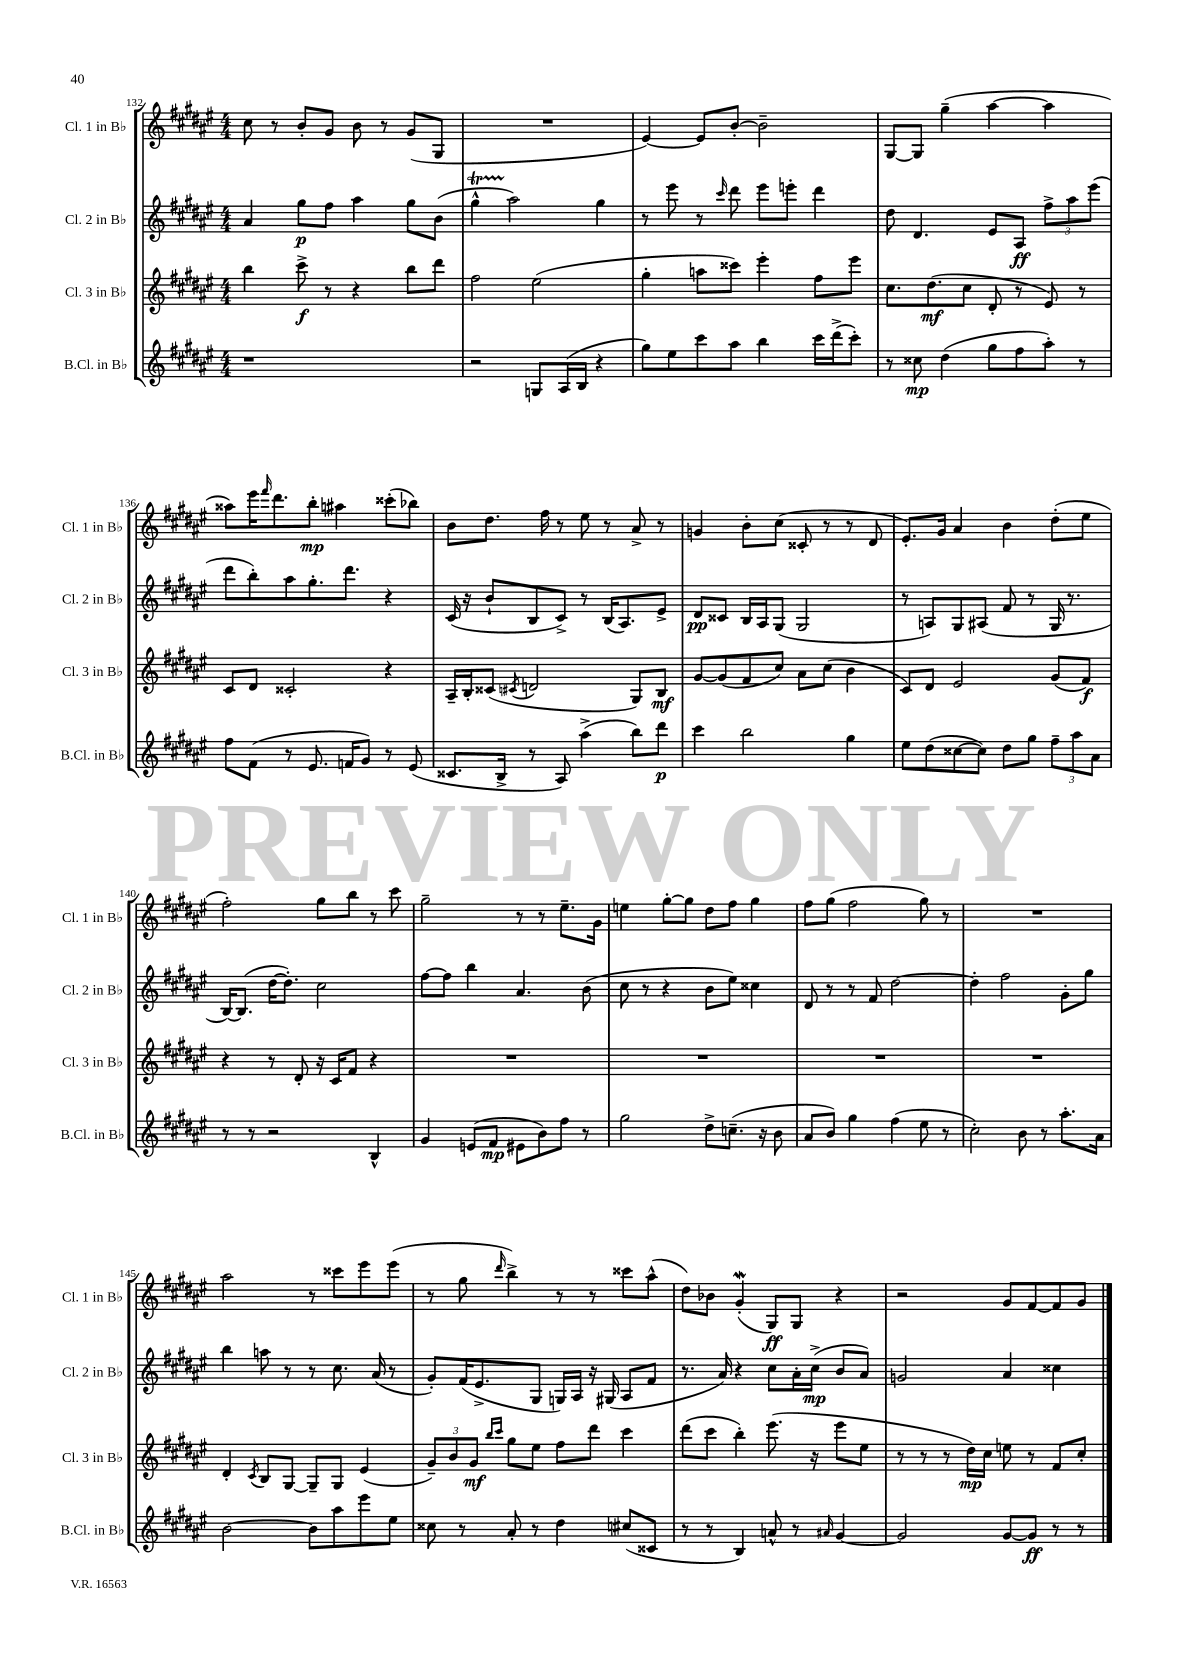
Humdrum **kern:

**kern	**kern	**kern	**kern
*staff4	*staff3	*staff2	*staff1
*clefG2	*clefG2	*clefG2	*clefG2
*k[f#c#g#d#a#e#]	*k[f#c#g#d#a#e#]	*k[f#c#g#d#a#e#]	*k[f#c#g#d#a#e#]
*M4/4	*M4/4	*M4/4	*M4/4
1r	4bb\	4a#/	8cc#\
.	.	.	8r
.	8ccc#^\	8gg#\L	8b'/L
.	8r	8ff#\J	8g#/J
.	4r	4aa#\	8b\
.	.	.	8r
.	8bb\L	8gg#\L	(8g#/L
.	8ddd#\J	(8b\J	8G#/J
=	=	=	=
2r	2ff#\	4gg#^^\	1r
.	.	2aa#\)	.
8G/L	(2ee#\	.	.
(16A#/L	.	.	.
16B/JJ	.	.	.
4r	.	4gg#\	.
=	=	=	=
8gg#\L)	4gg#'\	8r	[4e#/)
8ee#\	.	8eee#\	.
8ccc#\	8aa\L	8r	8e#/]L
.	.	16qqccc#/	.
8aa#\J	8ccc##\J)	8ddd#\	[8b'/J
4bb\	4eee#'\	8eee#\L	2b~\]
.	.	8eee'\J	.
16ccc#\LL	8ff#\L	4ddd#\	.
(16ddd#^\J	.	.	.
8ccc#'\J)	8eee#\J	.	.
=	=	=	=
8r	8.cc#\L	8dd#\	[8G#/L
8cc##\	.	4.d#/	8G#/]J
.	(8.dd#\	.	.
(4dd#\	.	.	(4gg#~\
.	8cc#\J	.	.
8gg#\L	8d#'/	8e#/L	[4aa#\
8ff#\	8r	8A#/J	.
8aa#'\J)	8e#/)	12ff#^\L	4aa#\]
.	.	12aa#\	.
8r	8r	.	.
.	.	(12eee#\J	.
=	=	=	=
8ff#\L	8c#/L	8ddd#\L	8aa##\L)
(8f#\J	8d#/J	8bb'\)	16eee#\K
.	.	.	16qqfff#/
.	.	.	8.ddd#\
8r	2c##'/	8aa#\	.
8.e#/	.	8.gg#'\	8bb'\J
.	.	.	4aa#\
16f/LK	.	8.ddd#\J	.
8g#/J)	.	.	.
8r	4r	4r	(8ccc##'\L
(8e#/	.	.	8bb-\J)
=	=	=	=
8.c##/L	16A#~/LL	(16c#/	8b\L
.	16B'/J	16r	.
.	(8c##/J	8b`/L	8.dd#\J
16B^/Jk	.	.	.
.	8qc#/	.	.
8r	2d/	8B/	.
.	.	.	16ff#\
8A#/)	.	8c#^/J)	8r
(4aa#^\	.	8r	8ee#\
.	.	(16B/LK	8r
.	.	8.A#/)	.
8bb\L)	8G#/L)	.	8a#^/
8ddd#\J	8B/J	8e#^/J	8r
=	=	=	=
4ccc#\	[8g#/L	8d#/L	4g/
.	(8g#/]	8c##/J	.
2bb\	8f#/	16B/LL	8b'\L
.	.	16A#/J	.
.	8cc#/J)	(8G#/J	(8cc#\J
.	8a#\L	2G#/	8c##'/
.	(8cc#\J	.	8r
4gg#\	4b\	.	8r
.	.	.	8d#/
=	=	=	=
8ee#\L	8c#/L)	8r	8.e#'/L)
(8dd#\	8d#/J	8A/L)	.
.	.	.	16g#/Jk
[8cc##\	2e#/	8G#/	4a#/
8cc##\]J)	.	(8A#/J	.
8dd#\L	.	8f#/	4b\
8gg#\J	.	8r	.
12ff#~\L	(8g#/L	16G#/	(8dd#'\L
.	.	8.r	.
12aa#\	.	.	.
.	8f#/J)	.	8ee#\J
12a#\J	.	.	.
=	=	=	=
8r	4r	[16B/LK)	2ff#'\)
.	.	(8.B/]J	.
8r	.	.	.
2r	8r	[16dd#\LK	.
.	.	8.dd#'\]J)	.
.	8d#'/	.	.
.	16r	2cc#\	8gg#\L
.	16c#/LK	.	.
.	8f#/J	.	8bb\J
4B^^/	4r	.	8r
.	.	.	8ccc#\
=	=	=	=
4g#/	1r	[8ff#\L	2gg#~\
.	.	8ff#\]J	.
(8e/L	.	4bb\	.
8f#/J	.	.	.
8e#\L	.	4.a#/	8r
8b\)	.	.	8r
8ff#\J	.	.	8.ee#~\L
8r	.	(8b\	.
.	.	.	16g#\Jk
=	=	=	=
2gg#\	1r	8cc#\	4ee\
.	.	8r	.
.	.	4r	[8gg#'\L
.	.	.	8gg#\]J
8dd#^\L	.	8b\L	8dd#\L
(8.cc~\J	.	8ee#\J)	8ff#\J
.	.	4cc##\	4gg#\
16r	.	.	.
8b\	.	.	.
=	=	=	=
8a#/L	1r	8d#/	8ff#\L
8b/J)	.	8r	(8gg#\J
4gg#\	.	8r	2ff#\
.	.	8f#/	.
(4ff#\	.	[2dd#\	.
8ee#\	.	.	8gg#\)
8r	.	.	8r
=	=	=	=
2cc#'\)	1r	4dd#'\]	1r
.	.	2ff#\	.
8b\	.	.	.
8r	.	.	.
8.aa#'\L	.	8g#'\L	.
.	.	8gg#\J	.
16a#\Jk	.	.	.
=	=	=	=
[2b\	4d#'/	4bb\	2aa#\
.	8qc#/	.	.
.	8B/L	8aa\	.
.	[8G#/J	8r	.
8b\]L	8G#~/]L	8r	8r
8aa#\	8G#/J	8.cc#\	8ccc##\L
8eee#\	(4e#/	.	8eee#\
.	.	(16a#/	.
8ee#\J	.	8r	(8eee#\J
=	=	=	=
8cc##\	12g#~/L)	8g#'/L)	8r
.	12b/	.	.
8r	.	(16f#/K	8gg#\
.	12g#/J	.	.
.	.	8.e#^/	.
.	16qqbb/LL	.	.
.	16qqccc#/JJ	.	16qqddd#/
8a#'/	8gg#\L	.	4bb^\)
8r	8ee#\J	8G#/J	.
4dd#\	8ff#\L	16G/LL)	8r
.	.	16A#/JJ	.
.	8ddd#\J	16r	8r
.	.	(16G#/	.
(8cc#/L	4ccc#\	8A#/L	8ccc##\L
8c##/J	.	8f#/J	(8aa#^^\J
=	=	=	=
8r	(8ddd#\L	8.r	8dd#\L)
8r	8ccc#\J	.	8b-\J
.	.	16a#/)	.
4B/)	4bb'\)	4r	(4g#'/
8a^^/	(8.eee#\	8cc#\L	8G#/L)
8r	.	16a#'\L	8G#/J
.	16r	(16cc#^\JJ	.
16qqa#/	.	.	.
[4g#/	8eee#\L	8b/L	4r
.	8ee#\J	8a#/J)	.
=	=	=	=
2g#/]	8r	2g/	2r
.	8r	.	.
.	8r	.	.
.	16dd#\LL)	.	.
.	16cc#\JJ	.	.
[8g#/L	8ee\	4a#/	8g#/L
8g#/]J	8r	.	[8f#/
8r	8f#/L	4cc##\	8f#/]
8r	8cc#'/J	.	8g#/J
==	==	==	==
*-	*-	*-	*-
